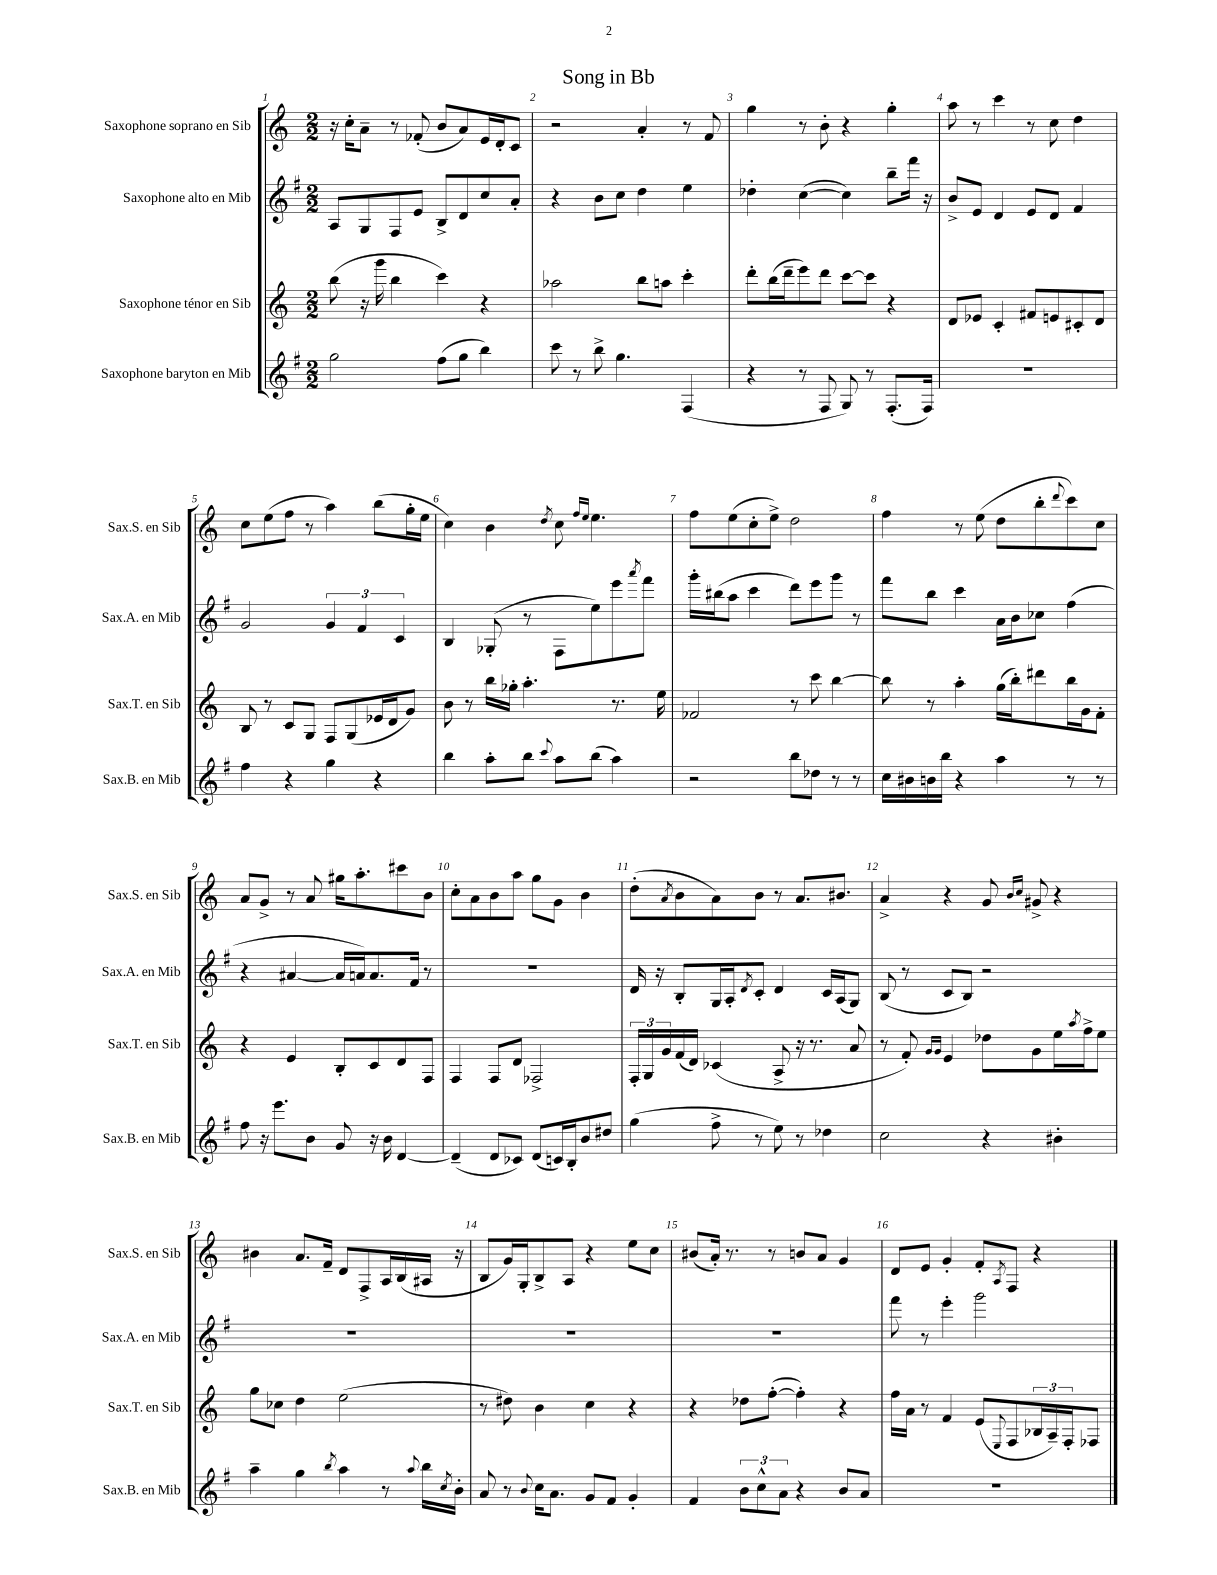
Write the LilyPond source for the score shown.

\header { title = "Song in Bb" }
<<
\new StaffGroup <<
\new Staff = "s0" \with { instrumentName = "Saxophone soprano en Sib" shortInstrumentName = "Sax.S. en Sib" } {
    \clef treble \key c \major \numericTimeSignature \time 2/2
    r16 c''16-. a'8-- r8 fes'8-.( b'8 a'8) e'16 d'16-. c'8 |
    r2 a'4-. r8 f'8 |
    g''4 r8 b'8-. r4 g''4-. |
    a''8 r8 c'''4 r8 c''8 d''4 |
    c''8 e''8( f''8 r8 a''4) b''8( g''16-. e''16 |
    c''4) b'4 \acciaccatura { d''8 } c''8 \grace { f''16 e''16 } e''4. |
    f''8 e''8( c''8-. e''8->) d''2 |
    f''4 r8 e''8( d''8 b''8-. \appoggiatura { d'''8 } c'''8) c''8 |
    a'8 g'8-> r8 a'8 gis''16 a''8.-. cis'''8 b'8 |
    c''8-. a'8 b'8 a''8 g''8 g'8 b'4 |
    d''8-.( \acciaccatura { a'8 } b'8 a'8) b'8 r8 a'8. bis'8. |
    a'4-> r4 g'8 \grace { b'16 c''16 } gis'8-> r4 |
    bis'4 a'8. f'16-- d'8 f8-> a16 b16( ais16 r16 |
    b8 g'16) g16-. b8-> a8 r4 e''8 c''8 |
    bis'8( a'16-.) r8. r8 b'8 a'8 g'4 |
    d'8 e'8 g'4-. f'8-. \acciaccatura { a8 } f8 r4 \bar "|." |
}
\new Staff = "s1" \with { instrumentName = "Saxophone alto en Mib" shortInstrumentName = "Sax.A. en Mib" } {
    \clef treble \key g \major \numericTimeSignature \time 2/2
    a8 g8 fis8 e'8 b8-> d'8 c''8 a'8-. |
    r4 b'8 c''8 d''4 e''4 |
    des''4-. c''4~( c''4) b''8-- fis'''16 r16 |
    b'8-> e'8 d'4 e'8 d'8 fis'4 |
    g'2 \tuplet 3/2 { g'4 fis'4 c'4 } |
    b4 ges8-.( r8 fis8 e''8) e'''8 \acciaccatura { a'''8 } fis'''8 |
    g'''16-. bis''16( a''8 c'''4 d'''8) e'''8 g'''8 r8 |
    fis'''8 b''8 c'''4 a'16 b'16 ces''8 fis''4( |
    r4 ais'4~ ais'16 a'16) a'8. fis'16 r8 |
    R1 |
    d'16 r16 b8-. g16 a16-. \acciaccatura { d'8 } c'8-. d'4 c'16 a16( g8) |
    b8( r8 c'8 b8) r2 |
    R1 |
    R1 |
    R1 |
    fis'''8 r8 e'''4-. g'''2 \bar "|." |
}
\new Staff = "s2" \with { instrumentName = "Saxophone ténor en Sib" shortInstrumentName = "Sax.T. en Sib" } {
    \clef treble \key c \major \numericTimeSignature \time 2/2
    b''8( r16 g'''16 b''4 c'''4) r4 |
    aes''2 b''8 a''8 c'''4-. |
    d'''8-. b''16( d'''16-- e'''8) d'''8 c'''8~ c'''8 r4 |
    d'8 ees'8 c'4-. fis'8 e'8 cis'8-. d'8 |
    b8 r8 c'8 g8 f8 g8( ees'16 d'16 g'8) |
    b'8 r8 b''16 ges''16-. a''4.-. r8. e''16 |
    fes'2 r8 c'''8 b''4~ |
    b''8 r8 a''4-. g''16( b''16-.) dis'''8 b''16 g'16 f'8-. |
    r4 e'4 b8-. c'8 d'8 f8 |
    f4 f8 d'8 fes2-> |
    \tuplet 3/2 { f16-. g16 g'16 } f'16( d'16) ces'4( a8-> r16 r8. a'8 |
    r8 f'8-.) \grace { g'16 g'16 } e'4 des''8 g'8 e''16 \acciaccatura { a''8 } f''16-> e''8 |
    g''8 ces''8 d''4 e''2( |
    r8 dis''8) b'4 c''4 r4 |
    r4 des''8 f''8~-.( f''4-.) r4 |
    f''16 a'16 r8 f'4 e'8( \appoggiatura { e8 } f8 \tuplet 3/2 { bes16 a16--) f16-. } fes8 \bar "|." |
}
\new Staff = "s3" \with { instrumentName = "Saxophone baryton en Mib" shortInstrumentName = "Sax.B. en Mib" } {
    \clef treble \key g \major \numericTimeSignature \time 2/2
    g''2 fis''8( g''8 b''4) |
    c'''8 r8 b''8-> g''4. fis4( |
    r4 r8 fis8 g8) r8 fis8.-.( fis16) |
    R1 |
    fis''4 r4 g''4 r4 |
    b''4 a''8-. b''8 \appoggiatura { c'''8 } a''8 b''8( a''4) |
    r2 b''8 des''8 r8 r8 |
    c''16 bis'16 b'16 b''16 r4 a''4 r8 r8 |
    fis''8 r16 e'''8. b'8 g'8 r16 b'16 d'4~ |
    d'4--( d'8 ces'8) d'8( c'16) b16-. b'8 dis''8 |
    g''4( fis''8-> r8 e''8) r8 des''4 |
    c''2 r4 bis'4-. |
    a''4-- g''4 \acciaccatura { b''8 } a''4 r8 \appoggiatura { a''8 } b''16 \acciaccatura { c''8 } b'16-. |
    a'8 r8 \appoggiatura { b'8 } c''16 a'8. g'8 fis'8 g'4-. |
    fis'4 \tuplet 3/2 { b'8 c''8-^ a'8 } r4 b'8 a'8 |
    R1 \bar "|." |
}
>>
>>
\layout { \context { \Score \override BarNumber.break-visibility = ##(#f #t #t) barNumberVisibility = #all-bar-numbers-visible } }
